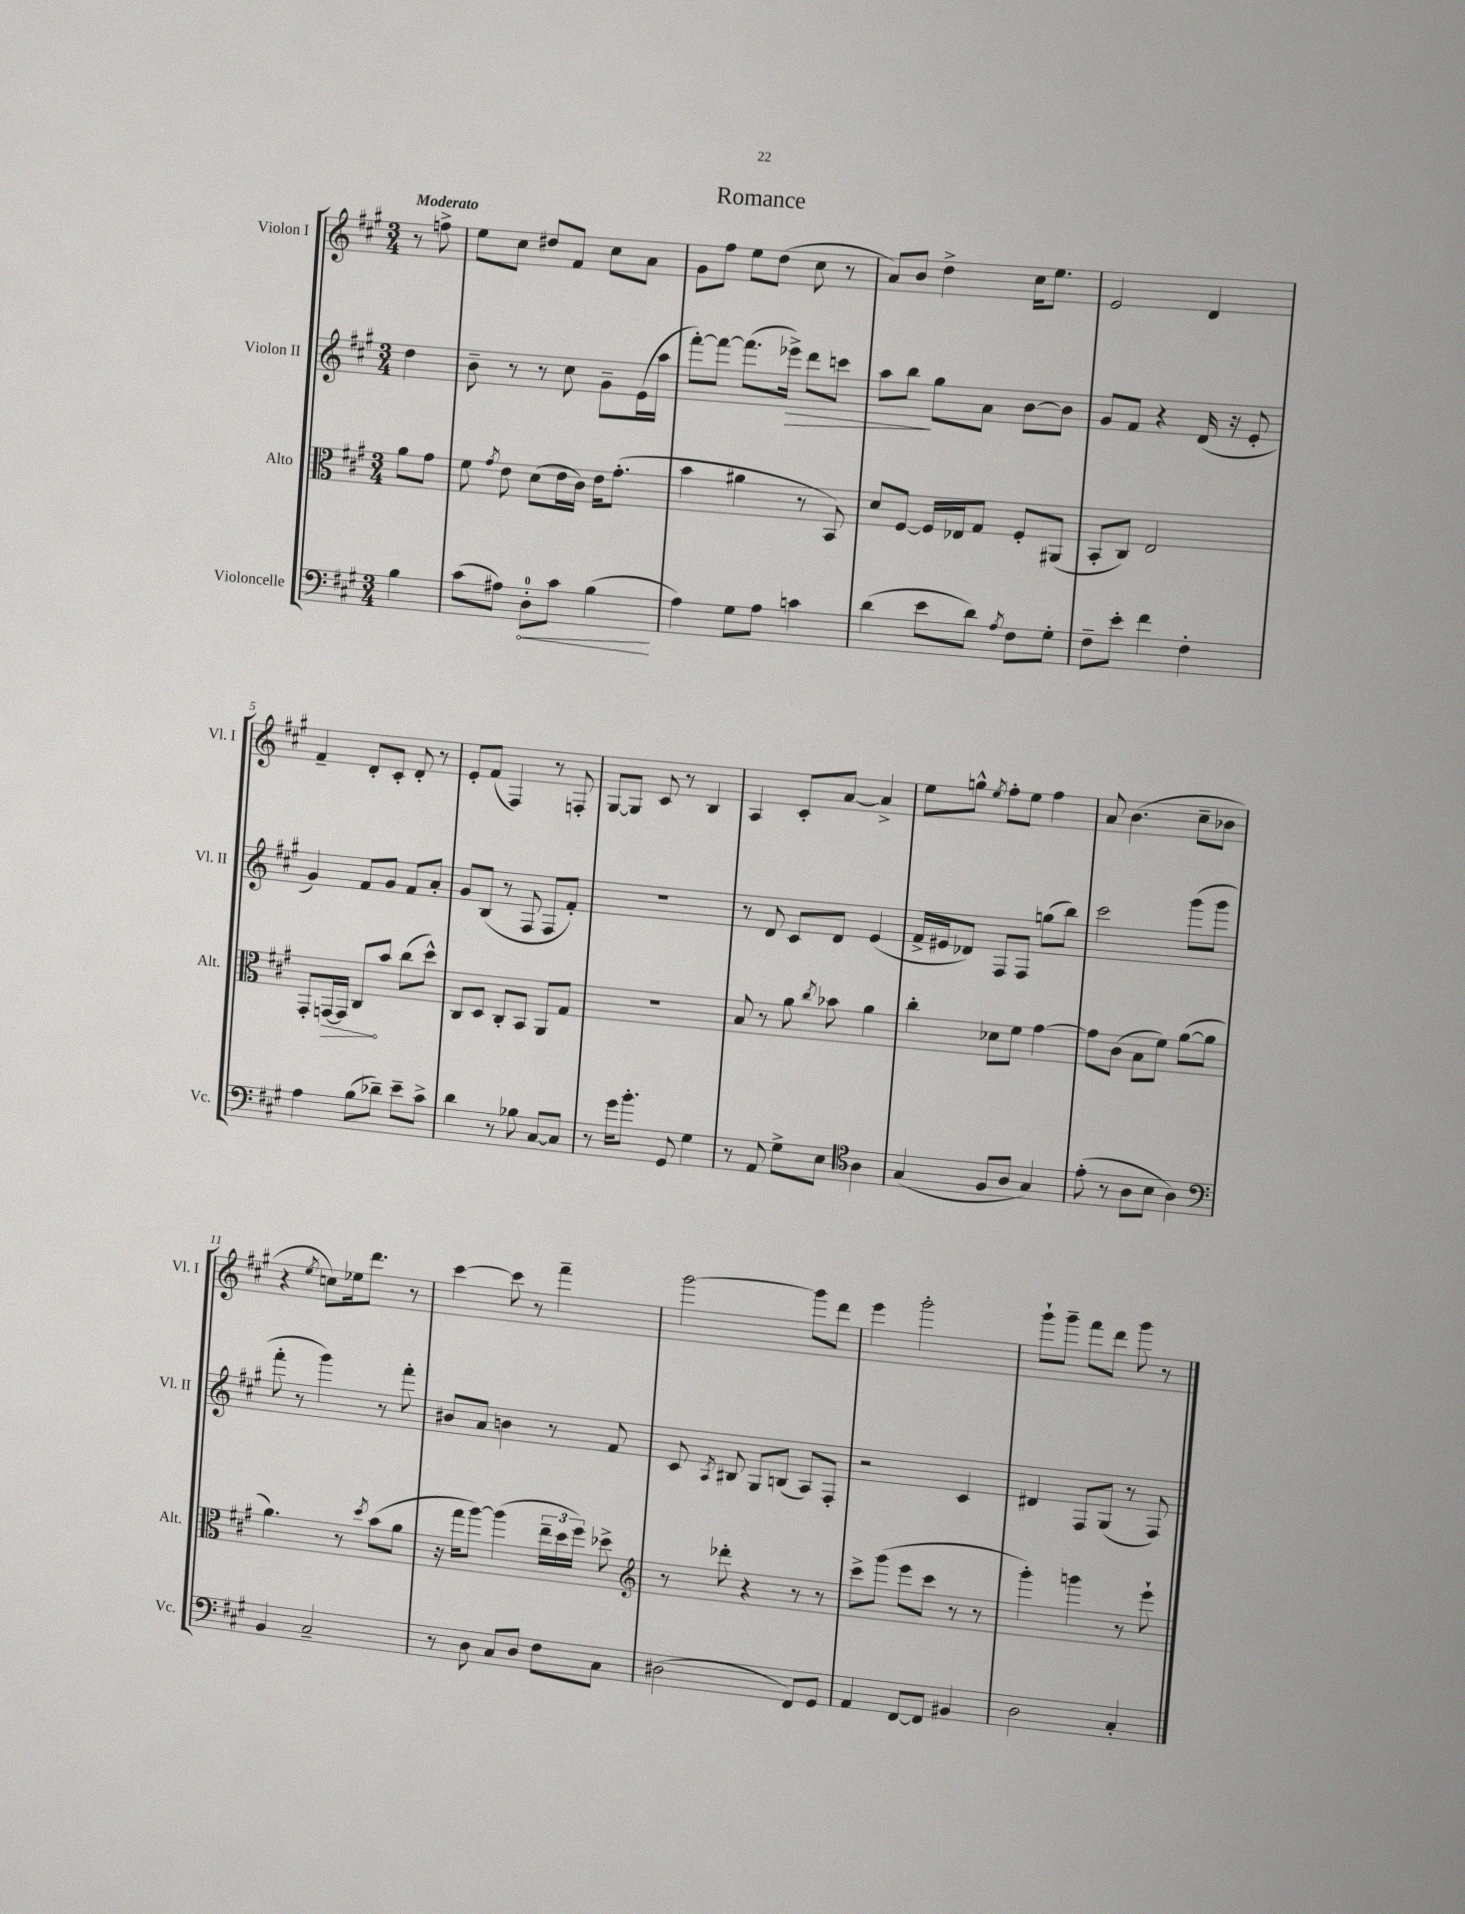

**kern	**dynam	**kern	**dynam	**kern	**dynam	**kern
*part4	*part4	*part3	*part3	*part2	*part2	*part1
*staff4	*staff4	*staff3	*staff3	*staff2	*staff2	*staff1
*I"Violoncelle	*	*I"Alto	*	*I"Violon II	*	*I"Violon I
*I'Vc.	*	*I'Alt.	*	*I'Vl. II	*	*I'Vl. I
*clefF4	*	*clefC3	*	*clefG2	*	*clefG2
*k[f#c#g#]	*	*k[f#c#g#]	*	*k[f#c#g#]	*	*k[f#c#g#]
*M3/4	*	*M3/4	*	*M3/4	*	*M3/4
=	=	=	=	=	=	=
!	!	!	!	!	!	!LO:TX:a:B:t=Moderato
4B\	.	8a\L	.	4dd\	.	8r
.	.	8g#\J	.	.	.	8ffn^\
=1	=1	=1	=1	=1	=1	=1
(8c#\L	.	8f#\	.	8b~\	.	8ee\L
.	.	8qg#/	.	.	.	.
8A#X\J)	.	8e\	.	8r	.	8cc#\J
!	!LO:HP:b	!	!	!	!	!
8D'\L	<	(8d\L	.	8r	.	8dd#X/L
8c#\J	.	16e\L	.	8cc#\	.	8f#/J
.	.	16c#\JJ)	.	.	.	.
(4B\	.	16e\KL	.	8g#~\L	.	8cc#\L
.	.	(8.g#'\J	.	.	.	.
.	.	.	.	(16e\L	.	8a\J
.	.	.	.	16aa\JJ	.	.
.	[	.	.	.	.	.
=2	=2	=2	=2	=2	=2	=2
4A\)	.	4b\	.	[8fff#'\L)	.	8g#\L
.	.	.	.	8fff#\J_	.	8ff#\J
8G#\L	.	4a#X\	.	(8.fff#\L]	.	8ee\L
8A\J	.	.	.	.	.	(8dd\J
!	!	!	!	!	!LO:HP:b	!
.	.	.	.	16eee-X^\Jk)	>	.
4cn\	.	8r	.	8ddd\L	.	8cc#\
.	.	8BB/)	.	8cccn\J	.	8r
=3	=3	=3	=3	=3	=3	=3
(4d\	.	8d/L	.	8aa\L	.	8a/L)
.	.	[8F#/J	.	8bb\J	.	8b/J
8e\L	.	16F#/LL]	.	8gg#\L	]	4dd^\
.	.	16E-X/J	.	.	.	.
8d\J)	.	8G#/J	.	8a\J	.	.
8qA/	.	.	.	.	.	.
8F#\L	.	8F#'/L	.	[8b\L	.	16cc#\KL
.	.	.	.	.	.	8.ee\J
8G#'\J	.	(8AA#X/J	.	8b\J]	.	.
=4	=4	=4	=4	=4	=4	=4
8F#~\L	.	8BB'/L	.	8g#/L	.	2e/
8e'\J	.	8C#/J)	.	8f#/J	.	.
4f#\	.	2E/	.	4r	.	.
4F#'\	.	.	.	(16d/	.	4d/
.	.	.	.	16r	.	.
.	.	.	.	8e'/	.	.
!!LO:LB:g=z
=5	=5	=5	=5	=5	=5	=5
4A\	.	8GG#'/L	.	4g#/)	.	4f#~/
!	!	!	!LO:HP:b	!	!	!
.	.	[16GGn/L	>	.	.	.
.	.	16GG/JJ]	.	.	.	.
(8B\L	.	8C#/L	.	8f#/L	.	8d'/L
8d-X~\J)	.	8b/J	]	8g#/J	.	8c#'/J
8e~\L	.	(8cc#\L	.	8f#/L	.	8d'/
8c#^\J	.	8dd^^\J)	.	8a'/J	.	8r
=6	=6	=6	=6	=6	=6	=6
4d\	.	8C#/L	.	8g#/L	.	8e'/L
.	.	8D/J	.	(8B/J	.	(8f#/J
8r	.	8C#'/L	.	8r	.	4F#/)
8B-X\	.	8BB/J	.	8F#/	.	.
[8C#/L	.	8AA/L	.	8F#/L	.	8r
8C#/J]	.	8G#/J	.	8f#'/J)	.	8Fn'/
=7	=7	=7	=7	=7	=7	=7
8r	.	2.r	.	2.r	.	[8G#/L
16g#\KL	.	.	.	.	.	8G#/J]
8.b'\J	.	.	.	.	.	.
.	.	.	.	.	.	8c#/
8GG#/	.	.	.	.	.	8r
4G#\	.	.	.	.	.	4B/
=8	=8	=8	=8	=8	=8	=8
8r	.	8B/	.	8r	.	4A/
8AA/	.	8r	.	8d/	.	.
8G#^\L	.	8a\	.	8c#/L	.	8c#'/L
.	.	8qcc#/	.	.	.	.
8E\J	.	8b-X\	.	8d/J	.	[8a/J
*clefC4	*	*	*	*	*	*
4A\	.	4a\	.	(4e/	.	4a^/]
=9	=9	=9	=9	=9	=9	=9
(4G#/	.	4cc#'\	.	16f#^/LL	.	8ee\L
.	.	.	.	16e#X/J	.	.
.	.	.	.	8d-X/J)	.	8ggn^^\J
.	.	.	.	.	.	8qee/
8F#/L	.	8d-X\L	.	8F#/L	.	8ff#'\L
8A/J	.	8f#\J	.	8F#/J	.	8ee\J
4G#/)	.	[4g#\	.	(8ggn\L	.	4ff#\
.	.	.	.	8bb\J)	.	.
=10	=10	=10	=10	=10	=10	=10
(8e'\	.	8g#\L]	.	2ccc#\	.	8a/
8r	.	(8c#\J	.	.	.	(4.b\
8A\L	.	8B\L	.	.	.	.
8B\J	.	8f#\J)	.	.	.	.
4A\)	.	([8a\L	.	(8ggg#\L	.	8cc#~\L
.	.	8a\J]	.	8ggg#\J	.	8b-X\J
!!LO:LB:g=z
=11	=11	=11	=11	=11	=11	=11
*clefF4	*	*	*	*	*	*
4BB/	.	4.a\)	.	8fff#'\	.	4r
.	.	.	.	8r	.	.
.	.	.	.	.	.	8qee/
2C#~/	.	.	.	4ggg#\)	.	8ccn\L)
.	.	8r	.	.	.	16ee-X\k
.	.	.	.	.	.	8.ddd\J
.	.	8qdd/	.	.	.	.
.	.	(8b\L	.	8r	.	.
.	.	8a\J	.	8fff#'\	.	8r
=12	=12	=12	=12	=12	=12	=12
8r	.	16r	.	8b#X/L	.	[4ccc#\
.	.	16gg#\KL	.	.	.	.
8D\	.	[8aa\J)	.	8a/J	.	.
8C#/L	.	(4aa\]	.	4bn\	.	8ccc#\]
8D/J	.	.	.	.	.	8r
8F#\L	.	24ee~\LL	.	8r	.	4fff#~\
.	.	24dd\	.	.	.	.
.	.	24ff#\JJ)	.	.	.	.
8C#\J	.	8dd-X^\	.	8f#/	.	.
=13	=13	=13	=13	=13	=13	=13
*	*	*clefG2	*	*	*	*
(2D#X\	.	8r	.	8c#/	.	[2ggg#\
.	.	.	.	8qA/	.	.
.	.	8ddd-X'\	.	8B#X/	.	.
.	.	4r	.	8G#/L	.	.
.	.	.	.	(8Bn/J	.	.
8FF#/L)	.	8r	.	8A/L)	.	8ggg#\L]
8GG#/J	.	8r	.	8F#'/J	.	8ddd\J
=14	=14	=14	=14	=14	=14	=14
4AA/	.	8ccc#^\L	.	2r	.	4eee\
.	.	(8ggg#\J	.	.	.	.
[8FF#/L	.	8eee\L	.	.	.	2ggg#'\
8FF#/J]	.	8ccc#\J	.	.	.	.
4BB#X/	.	8r	.	4c#/	.	.
.	.	8r	.	.	.	.
=15	=15	=15	=15	=15	=15	=15
2D\	.	4ggg#'\)	.	4d#X/	.	8ggg#`\L
.	.	.	.	.	.	8ggg#~\J
.	.	4gggn\	.	8F#/L	.	8fff#\L
.	.	.	.	(8G#/J	.	8ddd\J
4C#'/	.	8r	.	8r	.	8ggg#\
.	.	8eee`\	.	8F#/)	.	8r
==	==	==	==	==	==	==
*-	*-	*-	*-	*-	*-	*-
